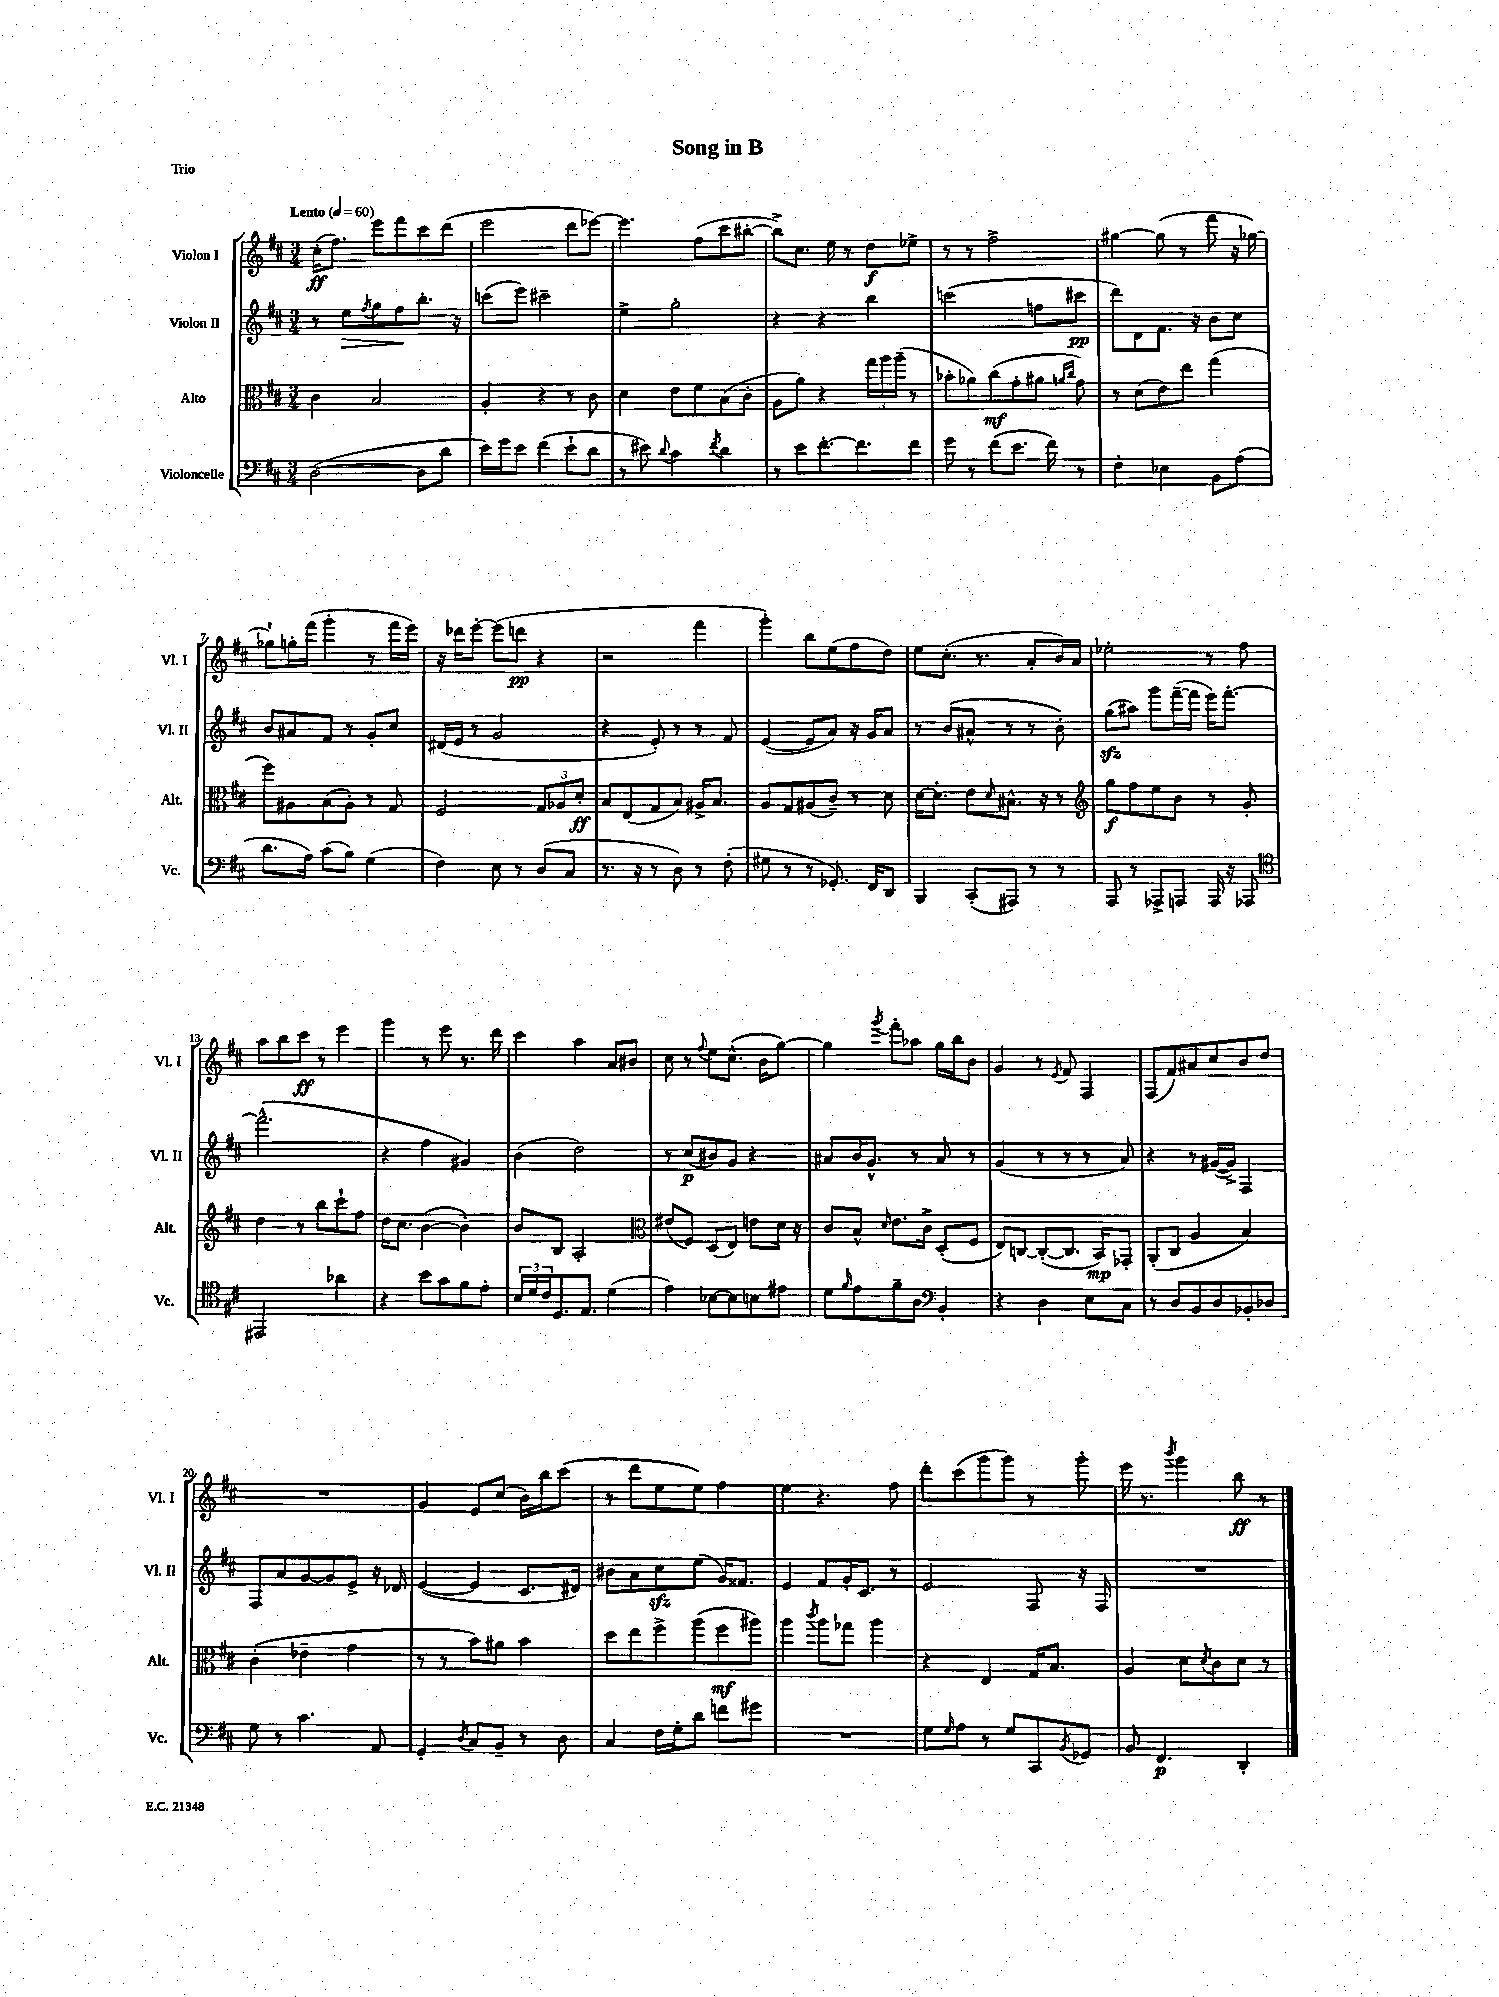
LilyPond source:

\header { title = "Song in B" piece = "Trio" }
<<
\new StaffGroup <<
\new Staff = "s0" \with { instrumentName = "Violon I" shortInstrumentName = "Vl. I" } {
    \clef treble \key d \major \numericTimeSignature \time 3/4 \tempo "Lento" 4 = 60
    cis''16-.\ff( fis''8.) e'''8 fis'''8 cis'''8 d'''8( |
    e'''2 d'''8 ees'''8~) |
    ees'''4. fis''8( cis'''8 bis''8~-. |
    bis''8->) cis''8. e''16 r8 d''8\f ees''8-> |
    r8 r8 fis''2-> |
    gis''4~ gis''8( r8 fis'''8 r16 ges''16~) |
    ges''8-! g''16-. fis'''16( g'''4-. r8 fis'''16 e'''16) |
    r16 des'''16 e'''8~-. e'''8( d'''8\pp r4 |
    r2 fis'''4 |
    g'''4-.) b''8 e''8( fis''8 d''8) |
    e''8 cis''8.-.( r8. a'8-. b'16) a'16 |
    ees''2-. r8 fis''8 |
    a''8 b''8 cis'''8\ff r8 e'''4 |
    g'''4 r8 e'''8 r8. d'''16 |
    cis'''4 a''4 a'8 bis'8 |
    cis''8 r8 \appoggiatura { fis''8 } e''8 cis''8.-^( b'16 g''8~) |
    g''4 \acciaccatura { g'''8 } fis'''8-. aes''8 g''16 b''16 b'8 |
    g'4 r8 \acciaccatura { e'8 } fis'8 fis4 |
    fis8( fis'8) ais'8 cis''8 b'8 d''8 |
    R2. |
    g'4 e'8 cis''8( b'16) b''16 cis'''8( |
    r8 d'''8 e''8 e''8) fis''4 |
    e''4 r4. fis''8 |
    d'''8-. cis'''8( g'''8 g'''8) r8 g'''8-. |
    e'''16 r8. \acciaccatura { b'''8 } g'''4 b''8\ff r8 \bar "|." |
}
\new Staff = "s1" \with { instrumentName = "Violon II" shortInstrumentName = "Vl. II" } {
    \clef treble \key d \major \numericTimeSignature \time 3/4
    r8 e''8\> \acciaccatura { fis''8 } g''8 fis''8\! b''8.-. r16 |
    c'''8( e'''8) cis'''2-- |
    e''4-> g''2-. |
    r4 r4 b''4 |
    c'''2( f''8 cis'''8\pp |
    d'''8) d'8 fis'8. r16 b'8 cis''8 |
    b'8 ais'8 fis'8 r8 g'8-. cis''8 |
    dis'16( e'16 r8 g'2 |
    r4 e'8-.) r8 r8 fis'8 |
    e'4~( e'8 a'8) r16 g'16 a'8 |
    r8 b'8( ais'8-^ r8 r8 b'8-.) |
    g''8\sfz( ais''8) g'''8 fis'''16~--( fis'''16 e'''16) fis'''8.~-. |
    fis'''2.-^( |
    r4 fis''4 gis'4) |
    b'4( d''2) |
    r8 cis''8\p( bis'8) g'8 r4 |
    ais'8 b'16 g'8.-^ r8 ais'8 r8 |
    g'4( r8 r8 r8 a'8) |
    r4 r8 gis'16~( gis'16->) fis4 |
    fis8 a'8 g'8~ g'8 e'8-> r16 des'16 |
    e'4~( e'4 cis'8. dis'16) |
    bis'8 a'8 cis''8\sfz e''8( g'16) fisis'8. |
    e'4 fis'8 g'16-. cis'8. r8 |
    e'2 fis8 r16 fis16 |
    R2. \bar "|." |
}
\new Staff = "s2" \with { instrumentName = "Alto" shortInstrumentName = "Alt." } {
    \clef alto \key d \major \numericTimeSignature \time 3/4
    cis'4 b2 |
    a4-. r4 r8 cis'8 |
    d'4 e'8 fis'8 b8( cis'8-. |
    a8 a'8) r4 \tuplet 3/2 { g''16 a''16 a''16--( } r8 |
    bes'8-. aes'8) cis''8\mf( g'8-. ais'8 \grace { a'16 cis''16 } g'8) |
    r8 d'8( e'8) e''8 g''4( |
    fis''8) ais8 b8( ais8-.) r8 g8 |
    fis2 \tuplet 3/2 { g8 aes8 d'8-.\ff } |
    b8 e8( g8 b8) ais16-> b8. |
    a8 g8 ais8( cis'8--) r8 d'8 |
    d'16~ d'8.-. e'8 \grace { d'16 } bis8.-^ r16 r8 |
    \clef treble g''8\f fis''8 e''8 b'8 r8 g'8-. |
    d''4 r8 b''8 cis'''8-! fis''8 |
    d''16 cis''8. b'4~( b'4-.) |
    b'8 b8 a2-. |
    \clef alto eis'8( fis8) d8( e8) e'8 d'16 r16 |
    cis'8 b8-^ \grace { d'16 } e'8. cis'16-> d8-.( fis8 |
    e8) c8~ c8~-.( c8. b,16\mp) ges,8-. |
    a,8-.( cis8 a4 b4) |
    cis'4-.( ees'4-- g'4 |
    r8 r8 b'8) ais'8 b'4 |
    d''8 e''8 fis''8-> a''8( fis''8\mf ais''8) |
    a''4 \acciaccatura { cis'''8 } a''8 ges''8 a''4 |
    r4 e4 g16 b8. |
    a4 d'8 \acciaccatura { d'8 } cis'8 d'8 r8 \bar "|." |
}
\new Staff = "s3" \with { instrumentName = "Violoncelle" shortInstrumentName = "Vc." } {
    \clef bass \key d \major \numericTimeSignature \time 3/4
    d2~( d8 d'8 |
    e'16) g'16 e'8 fis'4( e'8-! d'8 |
    r8 eis'8) \appoggiatura { d'8 } cis'4 \acciaccatura { fis'8 } d'4 |
    r8 e'8 fis'8.~-. fis'8. fis'8 |
    g'8 r8 fis'8( e'8. fis'16) r8 |
    fis4-. ees4 b,8 a8( |
    d'8. a16) cis'8( b8) g4( |
    fis4) e8 r8 d8( cis8 |
    r8. r16 r8 d8) r8 fis8-.( |
    gis8 r8 r8 ges,8.-.) fis,16 d,8 |
    b,,4 cis,8-.( ais,,8) r8 r8 |
    a,,8 r8 aes,,8-> a,,8 a,,16 r16 aes,,8 |
    \clef tenor eis,2 aes'4 |
    r4 b'8 g'8 fis'8 e'8-. |
    \tuplet 3/2 { b16 d'16 cis'16 } d8. e8. d'4( |
    e'4) bes8~ bes8 b8 eis'8 |
    d'8 \grace { fis'16 } e'8 fis'8-- a8 \clef bass b,4-. |
    r4 d4 e8 cis8 |
    r8 d8 b,8 d8 bes,8-. des8 |
    g8 r8 cis'4. a,8 |
    g,4-. \acciaccatura { d8 } cis8 b,8-- r8 d8 |
    cis4 fis16 g16-. d'8 f'8 gis'8 |
    R2. |
    g8 \grace { g16 } a8 r8 g8 cis,8 \acciaccatura { b,8 } ges,8 |
    b,8 fis,4.\p d,4-. \bar "|." |
}
>>
>>
